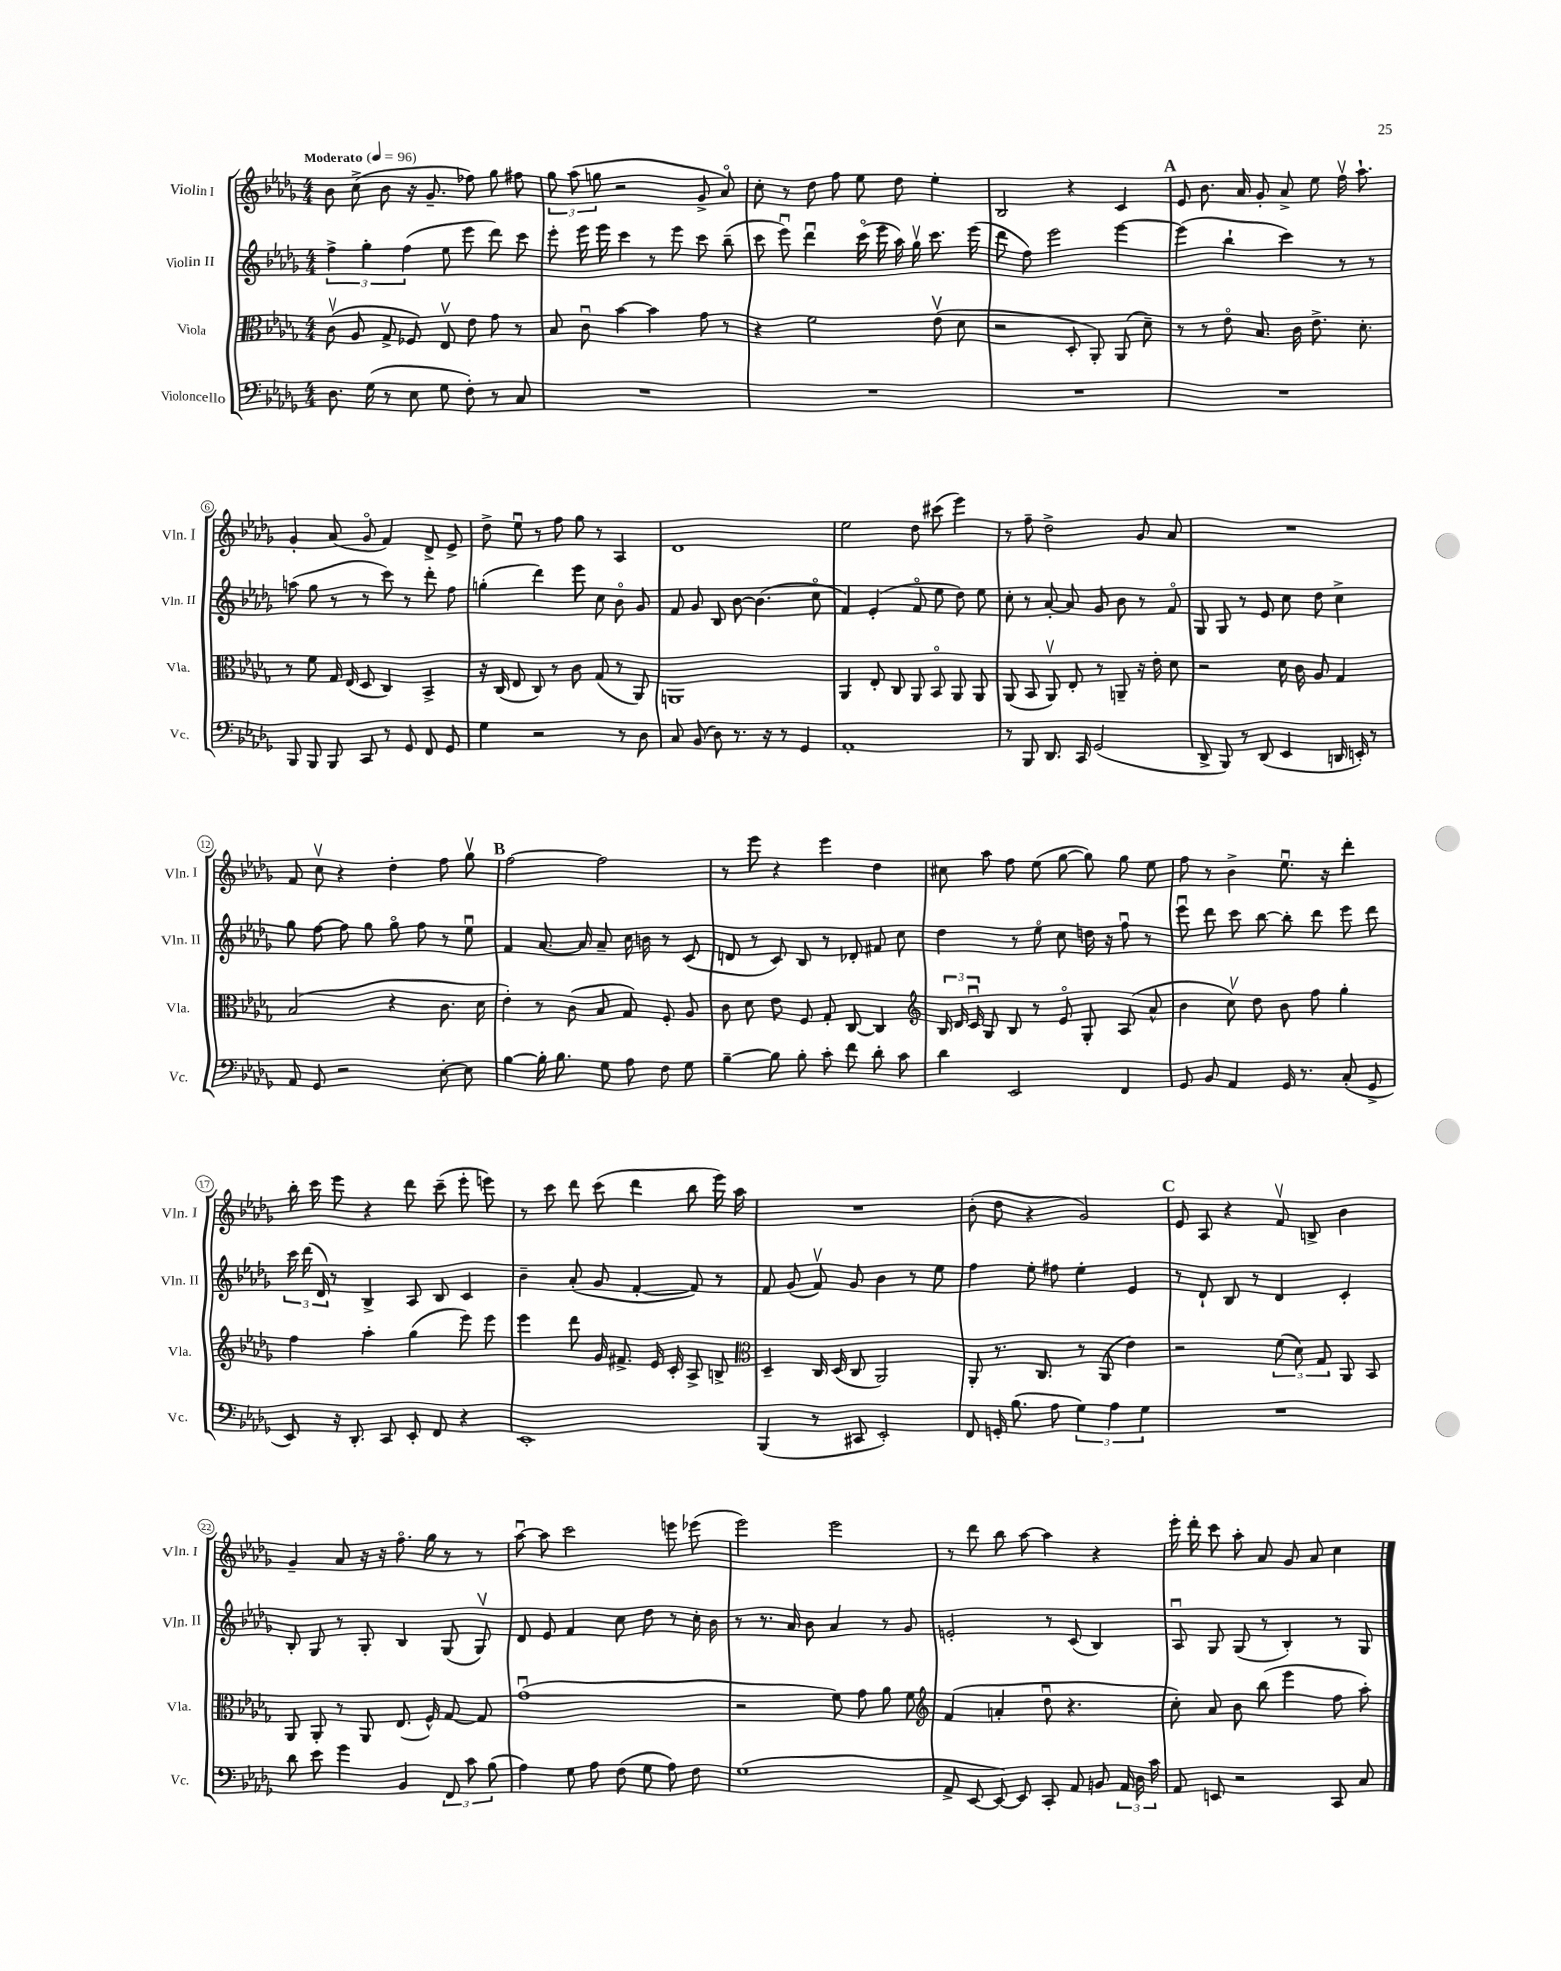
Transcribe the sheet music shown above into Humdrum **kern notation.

**kern	**kern	**kern	**kern
*staff4	*staff3	*staff2	*staff1
*clefF4	*clefC3	*clefG2	*clefG2
*k[b-e-a-d-g-]	*k[b-e-a-d-g-]	*k[b-e-a-d-g-]	*k[b-e-a-d-g-]
*M4/4	*M4/4	*M4/4	*M4/4
*MM96	*MM96	*MM96	*MM96
8.D-	(8cv	6ff^	8b-
.	8A-	.	(8cc^
.	.	6gg-'	.
(16G-	.	.	.
8r	8G-^	.	8b-
.	.	(6ff	.
8E-	8F-)	.	16r
.	.	.	8.g-~
8G-	8E-v	8ee-	.
8F')	8e-	8eee-	8ff-)
8r	8g-	8ddd-)	8gg-
8C	8r	8ccc	8ff#
=	=	=	=
1r	8B-	8eee-'	12gg-
.	.	.	(12aa-
.	8cu	16eee-	.
.	.	.	12gg
.	.	16eee-	.
.	[4b-	4ccc	2r
.	4b-]	8r	.
.	.	8eee-	.
.	8g-	8ccc	8g-^
.	8r	(8bb-~	8a-o)
=	=	=	=
1r	4r	8ccc	8cc'
.	.	8eee-u)	8r
.	2f	4ddd-u	8dd-
.	.	.	8ff
.	.	(16ccco	8ee-
.	.	16eee-	.
.	.	16aa-)	8dd-
.	.	16gg-v	.
.	(8e-v	8.ccc	4ee-'
.	8d-	.	.
.	.	(16eee-	.
=	=	=	=
1r	2r	8ddd-	2B-
.	.	8ff)	.
.	.	2eee-	.
.	8D-'	.	4r
.	8AA-')	.	.
.	(8AA-	[4eee-	4c
.	8d-~)	.	.
=	=	=	=
1r	8r	(4eee-]	8e-
.	8r	.	8.b-
.	8e-o	4bb-`	.
.	.	.	16a-
.	8.B-	.	8g-'
.	.	4ccc)	8a-^
.	16c	.	.
.	8.e-^	.	8ee-
.	.	8r	16ffv
.	8.d-'	.	8.aa-`
.	.	8r	.
=	=	=	=
8BBB-	8r	(8aa	4g-'
8BBB-	8f	8gg-	.
8BBB-	16G-	8r	(8a-
.	(16E-	.	.
8CC	8D-	8r	8g-o
8r	4C)	8ccc)	4f)
8GG-	.	8r	.
8FF	4BB-^	8ddd-'	8d-^
8GG-	.	8ff	8e-^
=	=	=	=
4G-	16r	(4gg'	8dd-^
.	(16C	.	.
.	8E-	.	8ee-u
2r	8C)	4ddd-)	8r
.	8r	.	8ff
.	8c	8eee-	8gg-
.	(8G-	8cc	8r
8r	8r	8b-o	4A-
8D-	8AA-)	8g-	.
=	=	=	=
8C	1AA	8f	1d-
(8BB-	.	8g-	.
8D-)	.	8B-	.
8.r	.	[8b-	.
.	.	(4.b-]	.
16r	.	.	.
8r	.	.	.
4GG-	.	.	.
.	.	8cco	.
=	=	=	=
1AA-'	4AA-	4f)	2ee-
.	8E-'	(4e-'	.
.	8C	.	.
.	8AA-	8fo	8dd-
.	8BB-o	8ee-	(8ccc#
.	8AA-	8dd-)	4eee-)
.	8AA-	8ee-	.
=	=	=	=
8r	(8AA-	8cc'	8r
8BBB-	8BB-	8r	8ff~
8.DD-	8AA-v)	[8a-'	2dd-^
.	8E-'	8a-]	.
16CC	.	.	.
(2GG-	8r	8g-	.
.	8AA~	8b-	.
.	16r	8r	8g-
.	16e-'	.	.
.	8d-	8fo	8a-
=	=	=	=
8DD-^	2r	8G-	1r
8BBB-)	.	8G-	.
8r	.	8r	.
(8DD-	.	8e-	.
4EE-	16d-	8cc	.
.	16c	.	.
.	8A-	8dd-	.
16DD	4G-	4cc^	.
16EE')	.	.	.
8r	.	.	.
=	=	=	=
8AA-	(2B-	8gg-	8f
8GG-	.	[8ff	8ccv
2r	.	8ff]	4r
.	.	8gg-	.
.	4r	8gg-o	4dd-'
.	.	8ff	.
[8E-'	8.c	8r	8ff
8E-]	.	8ee-u	8gg-v
.	16d-	.	.
=	=	=	=
[4B-	4e-')	4f	[2ff
16B-']	8r	[8.a-	.
8.B-	.	.	.
.	(8c	.	.
.	.	16a-]	.
8G-	8B-	8a-~	2ff]
8A-	8G-)	16cc	.
.	.	16b	.
8F	8F'	8r	.
8G-	8A-	(8c	.
=	=	=	=
[4B-~	8c	8d	8r
.	8d-	8r	8eee-
8B-]	8e-	8c)	4r
8B-'	8F	8B-	.
8c'	8G-'	8r	4eee-
8f	[8C	8d-'	.
8d-'	4C]	8f#	4dd-
8c	.	8cc	.
=	=	=	=
*	*clefG2	*	*
4d-	24B-	4dd-	8cc#
.	24d-	.	.
.	24cu	.	.
.	8G-	.	8aa-
2EE-	8B-	8r	8ff
.	8r	8ee-o	(8ee-
.	8e-o	8cc	[8gg-
.	8G-'	16dd	8gg-])
.	.	16r	.
4FF	(8A-	8ffu	8gg-
.	8a-^^	8r	8ee-
=	=	=	=
8GG-	4b-	8eee-u	8ff
8BB-	.	8ddd-	8r
4AA-	8ccv)	8ccc	4b-^
.	8dd-	[8bb-	.
16GG-	8b-	8bb-']	8.ee-u
8.r	.	.	.
.	8ff	8ddd-	.
.	.	.	16r
(8C'	4gg-'	8eee-	4ddd-'
8GG-^	.	8ddd-	.
=	=	=	=
8EE-)	4ff	24ccc	16bb-'
.	.	(24ddd-	.
.	.	.	16ccc
.	.	24d-)	.
16r	.	8r	8eee-
8.DD-'	.	.	.
.	4aa-'	4B-^	4r
8CC	.	.	.
8EE-'	(4gg-	8A-	8ddd-
8FF	.	8B-	(8ccc~
4r	8eee-)	4c	8eee-'
.	8eee-	.	8eee)
=	=	=	=
1EE-'	4eee-	4b-~	8r
.	.	.	8ccc
.	8ddd-	(8a-'	8ddd-
.	16g-	8g-	(8ccc
.	8.f#^	.	.
.	.	[4f'	4ddd-
.	16e-	.	.
.	16c'	.	.
.	8A-^	8f])	8bb-
.	8B^	8r	16eee-)
.	.	.	16aa-
=	=	=	=
*	*clefC3	*	*
(4BBB-	4D-~	8f	1r
.	.	(8g-	.
8r	16C	8fv)	.
.	(16D-	.	.
8CC#	8C	8g-	.
2EE-')	2AA-)	4b-	.
.	.	8r	.
.	.	8ee-	.
=	=	=	=
8FF	8AA-'	4ff	(8b-'
16GG'	8.r	.	8dd-
(8.B-	.	.	.
.	.	8ee-'	4r
.	8.C	.	.
8A-	.	8ff#	.
6G-)	8r	4ee-'	2g-)
.	(8AA-	.	.
6A-	.	.	.
.	4e-)	4e-	.
6G-	.	.	.
=	=	=	=
1r	2r	8r	8e-
.	.	8d-`	8A-
.	.	8B-	4r
.	.	8r	.
.	(12f	4d-	8fv
.	12d-)	.	.
.	.	.	8B^
.	12G-	.	.
.	8AA-	4c'	4b-
.	8BB-	.	.
=	=	=	=
8d-	8AA-	8B-'	4g-~
8e-	8AA-'	8G-	.
4g-	8r	8r	8a-
.	8AA-	8G-'	16r
.	.	.	16r
4BB-	(8.E-	4B-	8.ffo
.	16F^^)	.	16gg-
12FF	[8G-	(8G-	8r
12c	.	.	.
.	8G-]	8G-v)	8r
(12B-	.	.	.
=	=	=	=
4A-)	(1g-u	8d-	[8aa-u
.	.	8e-	8aa-]
8G-	.	4f	2ccc
8A-	.	.	.
(8F	.	8cc	.
8G-	.	8dd-	.
8A-)	.	8r	8eee
8F	.	16cc'	(8eee-
.	.	16b-	.
=	=	=	=
(1G-	2r	8r	2eee-)
.	.	8.r	.
.	.	16a-	.
.	.	8b-	.
.	8f)	4a-	2eee-
.	8g-	.	.
.	8a-	8r	.
.	8f	8g-	.
=	=	=	=
*	*clefG2	*	*
8AA-^	(4f	2e'	8r
[8EE-	.	.	8ddd-
8EE-_)	4a'	.	8bb-
8EE-]	.	.	[8aa-
8CC'	8dd-u	8r	4aa-]
8AA-	4.r	(8c	.
8BB	.	4B-)	4r
24AA-	.	.	.
24D-	.	.	.
24c	.	.	.
=	=	=	=
8AA-	8cc')	8A-u	16eee-'
.	.	.	16ddd-'
8EE	8a-	8G-	8ccc
2r	8b-	(8G-	8aa-'
.	(8bb-	8r	8a-
.	4eee-	4B-')	8g-
.	.	.	8a-
8CC	8ff	8r	4cc
8C	8aa-')	8G-	.
==	==	==	==
*-	*-	*-	*-
